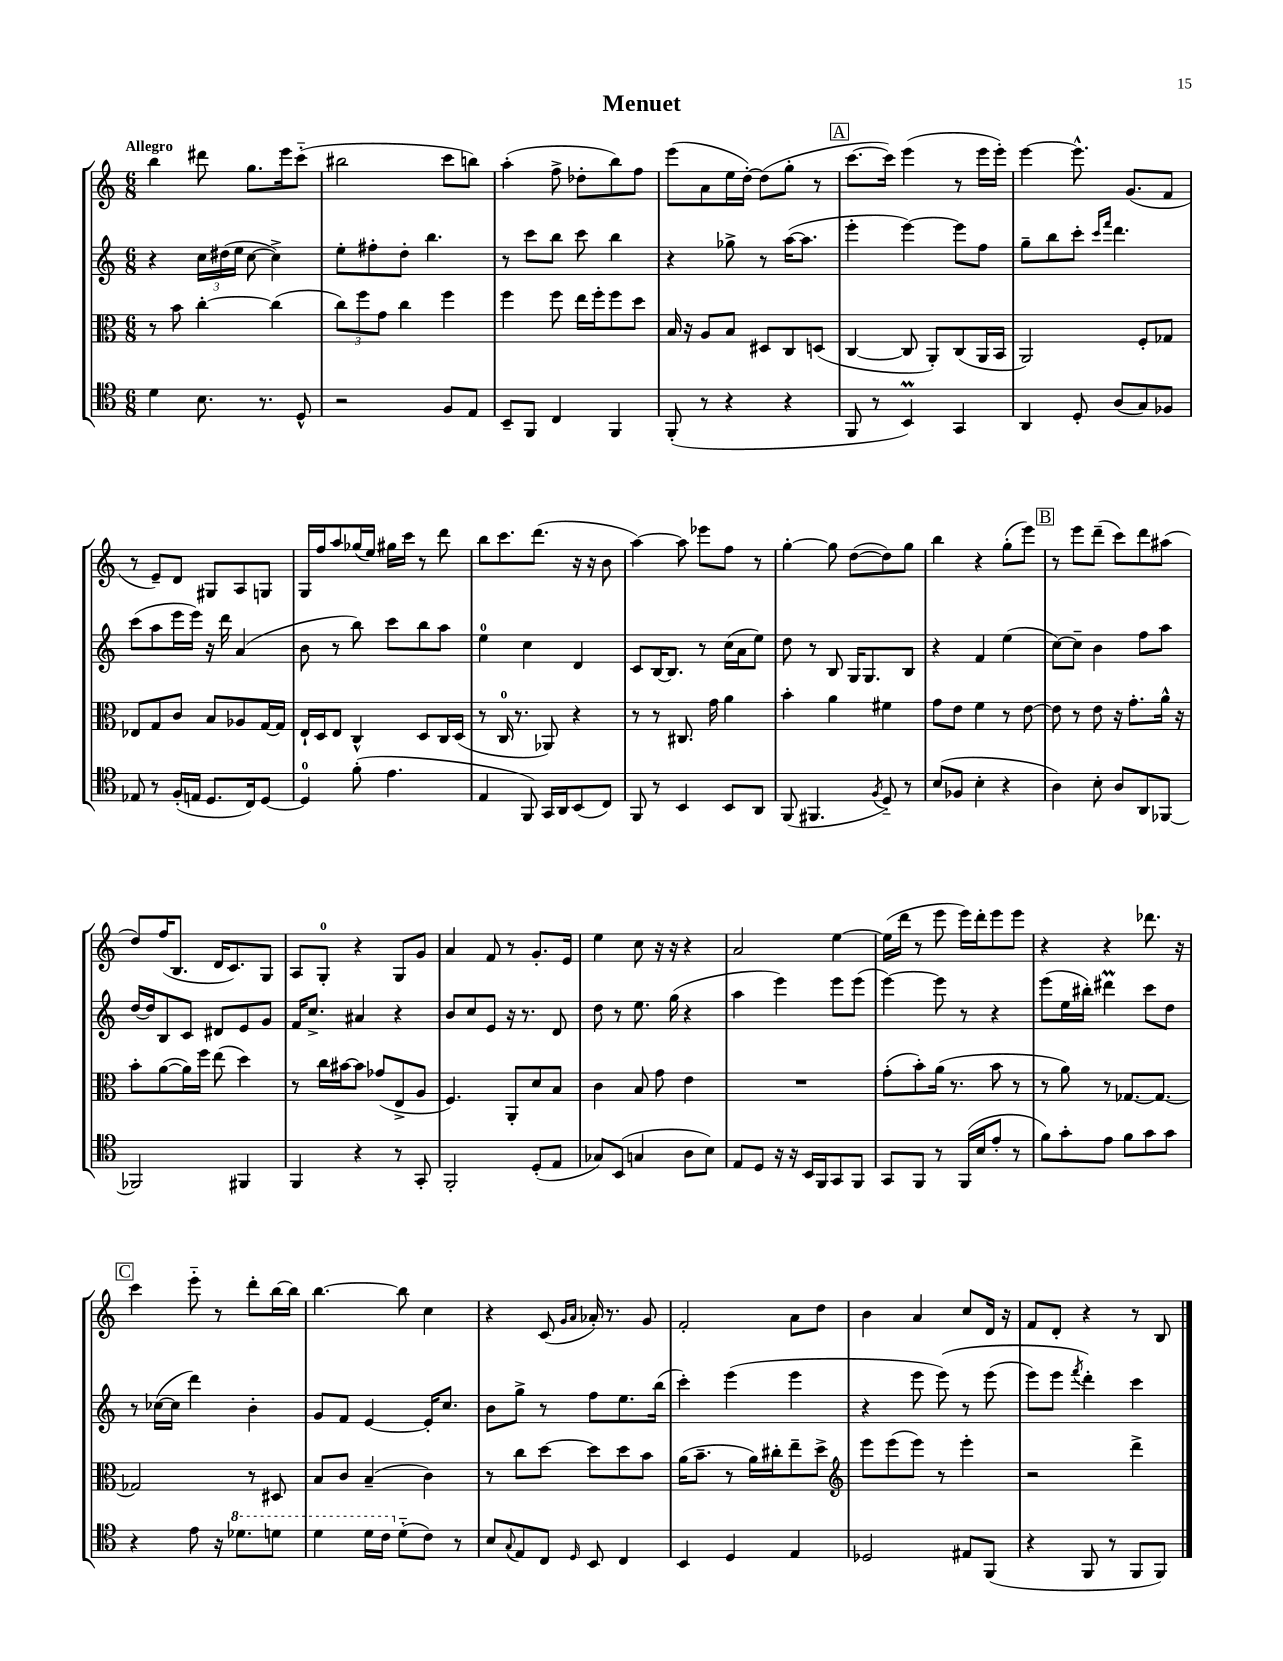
\header { title = "Menuet" }
<<
\new StaffGroup <<
\new Staff = "s0" {
    \clef treble \key c \major \numericTimeSignature \time 6/8 \tempo "Allegro"
    b''4 dis'''8 g''8. e'''16 c'''8-_( |
    bis''2 c'''8 b''8) |
    a''4-.( f''8-> des''8-. b''8) f''8 |
    e'''8( a'8 e''16 d''16~-.) d''8( g''8-. r8 |
    \mark \markup { \box "A" } c'''8.~ c'''16) e'''4( r8 e'''16 e'''16-.) |
    e'''4~ e'''8.-^ g'8.( f'8 |
    r8 e'8--) d'8 gis8 a8 g8 |
    g16 f''16 a''8 ges''16( e''16) gis''16 c'''16 r8 d'''8 |
    b''8 c'''8. d'''8.( r16 r16 b'8 |
    a''4~) a''8 ees'''8 f''8 r8 |
    g''4~-. g''8 d''8~( d''8) g''8 |
    b''4 r4 g''8-.( e'''8) |
    \mark \markup { \box "B" } r8 e'''8 d'''8--( c'''8) d'''8 ais''8( |
    d''8) f''16( b8. d'16 c'8.) g8 |
    a8 g8-0-. r4 g8 g'8 |
    a'4 f'8 r8 g'8.-. e'16 |
    e''4 c''8 r16 r16 r4 |
    a'2 e''4~ |
    e''16( d'''16 r8 e'''8 e'''16) d'''16-. e'''8 e'''8 |
    r4 r4 des'''8. r16 |
    \mark \markup { \box "C" } c'''4 e'''8-_ r8 d'''8-. b''16~ b''16 |
    b''4.~ b''8 c''4 |
    r4 c'8( \grace { g'16 a'16 } aes'16-.) r8. g'8 |
    f'2-. a'8 d''8 |
    b'4 a'4 c''8 d'16 r16 |
    f'8 d'8-. r4 r8 b8 \bar "|." |
}
\new Staff = "s1" {
    \clef treble \key c \major \numericTimeSignature \time 6/8
    r4 \tuplet 3/2 { c''16 dis''16( e''16 } c''8~ c''4->) |
    e''8-. fis''8-. d''8-. b''4. |
    r8 c'''8 b''8 c'''8 b''4 |
    r4 ges''8-> r8 a''16~( a''8. |
    \mark \markup { \box "A" } e'''4-. e'''4~) e'''8 f''8 |
    g''8-- b''8 c'''8-. \grace { c'''16 f'''16 } d'''4. |
    c'''8( a''8 e'''16 e'''16) r16 d'''16 a'4( |
    b'8 r8 b''8) c'''8 b''8 a''8 |
    e''4-0 c''4 d'4 |
    c'8 b16~ b8. r8 c''16( a'16 e''8) |
    d''8 r8 b8 g16 g8. b8 |
    r4 f'4 e''4( |
    \mark \markup { \box "B" } c''8~) c''8-- b'4 f''8 a''8 |
    d''16~ d''16 b8 c'8 dis'8 e'8 g'8 |
    f'16 c''8.-> ais'4 r4 |
    b'8 c''8 e'8 r16 r8. d'8 |
    d''8 r8 e''8. g''16( r4 |
    a''4 e'''4) e'''8 e'''8( |
    e'''4~) e'''8 r8 r4 |
    e'''8( e''16 bis''16-.) dis'''4\prall c'''8 d''8 |
    \mark \markup { \box "C" } r8 ces''16~( ces''16 d'''4) b'4-. |
    g'8 f'8 e'4~ e'16-. c''8. |
    b'8 g''8-> r8 f''8 e''8. b''16( |
    c'''4-.) e'''4( e'''4 |
    r4 e'''8 e'''8)\( r8 e'''8( |
    e'''8) e'''8 \acciaccatura { f'''8 } d'''4-.\) c'''4 \bar "|." |
}
\new Staff = "s2" {
    \clef alto \key c \major \numericTimeSignature \time 6/8
    r8 b'8 c''4~-. c''4( |
    \tuplet 3/2 { c''8) f''8 g'8 } c''4 f''4 |
    f''4 f''8 e''16 f''16-. f''8 d''8 |
    b16 r16 a8 b8 dis8 c8 d8( |
    \mark \markup { \box "A" } c4~ c8 a,8-.) c8( a,16 b,16 |
    a,2) f8-. ges8 |
    ees8 g8 c'8 b8 aes8 g16~ g16 |
    e16-! d16 e8 c4-^ d8 c16 d16( |
    r8 c16-0 r8. aes,8) r4 |
    r8 r8 cis8. g'16 a'4 |
    b'4-. a'4 fis'4 |
    g'8 e'8 f'4 r8 e'8~ |
    \mark \markup { \box "B" } e'8 r8 e'8 r16 g'8.-. a'16-^ r16 |
    b'8-. a'8~( a'16) f''16 e''8( d''4) |
    r8 c''16 bis'16~ bis'8 ges'8( e8-> a8 |
    f4.) a,8-. d'8 b8 |
    c'4 b8 g'8 e'4 |
    R2. |
    g'8-.( b'8-.) a'16( r8. b'8 r8 |
    r8 a'8) r8 ges8.~ ges8.~ |
    \mark \markup { \box "C" } ges2 r8 dis8 |
    b8 c'8 b4--( c'4) |
    r8 c''8 d''8~ d''8 d''8 b'8 |
    a'16( b'8.-- r8 a'16) cis''16-. e''8-- d''8-> |
    \clef treble e'''8 e'''8( e'''8) r8 e'''4-. |
    r2 d'''4-> \bar "|." |
}
\new Staff = "s3" {
    \clef tenor \key c \major \numericTimeSignature \time 6/8
    d'4 b8. r8. d8-^ |
    r2 f8 e8 |
    b,8-- f,8 c4 f,4 |
    f,8-.( r8 r4 r4 |
    \mark \markup { \box "A" } f,8 r8 b,4\prall) g,4 |
    a,4 d8-. a8( g8) fes8 |
    ees8 r8 f16-.( e16 d8. c16) d8~ |
    d4-0 f'8-.( e'4. |
    e4 f,8) g,16 a,16 b,8( c8) |
    f,8 r8 b,4 b,8 a,8 |
    f,8( fis,4. \acciaccatura { f8 } d8-_) r8 |
    b8( fes8 b4-. r4 |
    \mark \markup { \box "B" } a4) b8-. a8 a,8 fes,8~ |
    fes,2 fis,4 |
    f,4 r4 r8 g,8-. |
    f,2-. d8-.( e8 |
    ges8) b,8( g4 a8 b8) |
    e8 d8 r16 r16 b,16 f,16 g,8 f,8 |
    g,8 f,8 r8 f,16( b16 e'8-. r8 |
    f'8) g'8-. e'8 f'8 g'8 g'8 |
    \mark \markup { \box "C" } r4 e'8 r16 \ottava #1 des''8. d''8 |
    d''4 d''16 c''16 \ottava #0 d'8-_( c'8) r8 |
    b8 \appoggiatura { g8 } e8 c8 \grace { d16 } b,8 c4 |
    b,4 d4 e4 |
    des2 eis8 f,8( |
    r4 f,8 r8 f,8 f,8) \bar "|." |
}
>>
>>
\layout { \context { \Score \remove "Bar_number_engraver" } }
